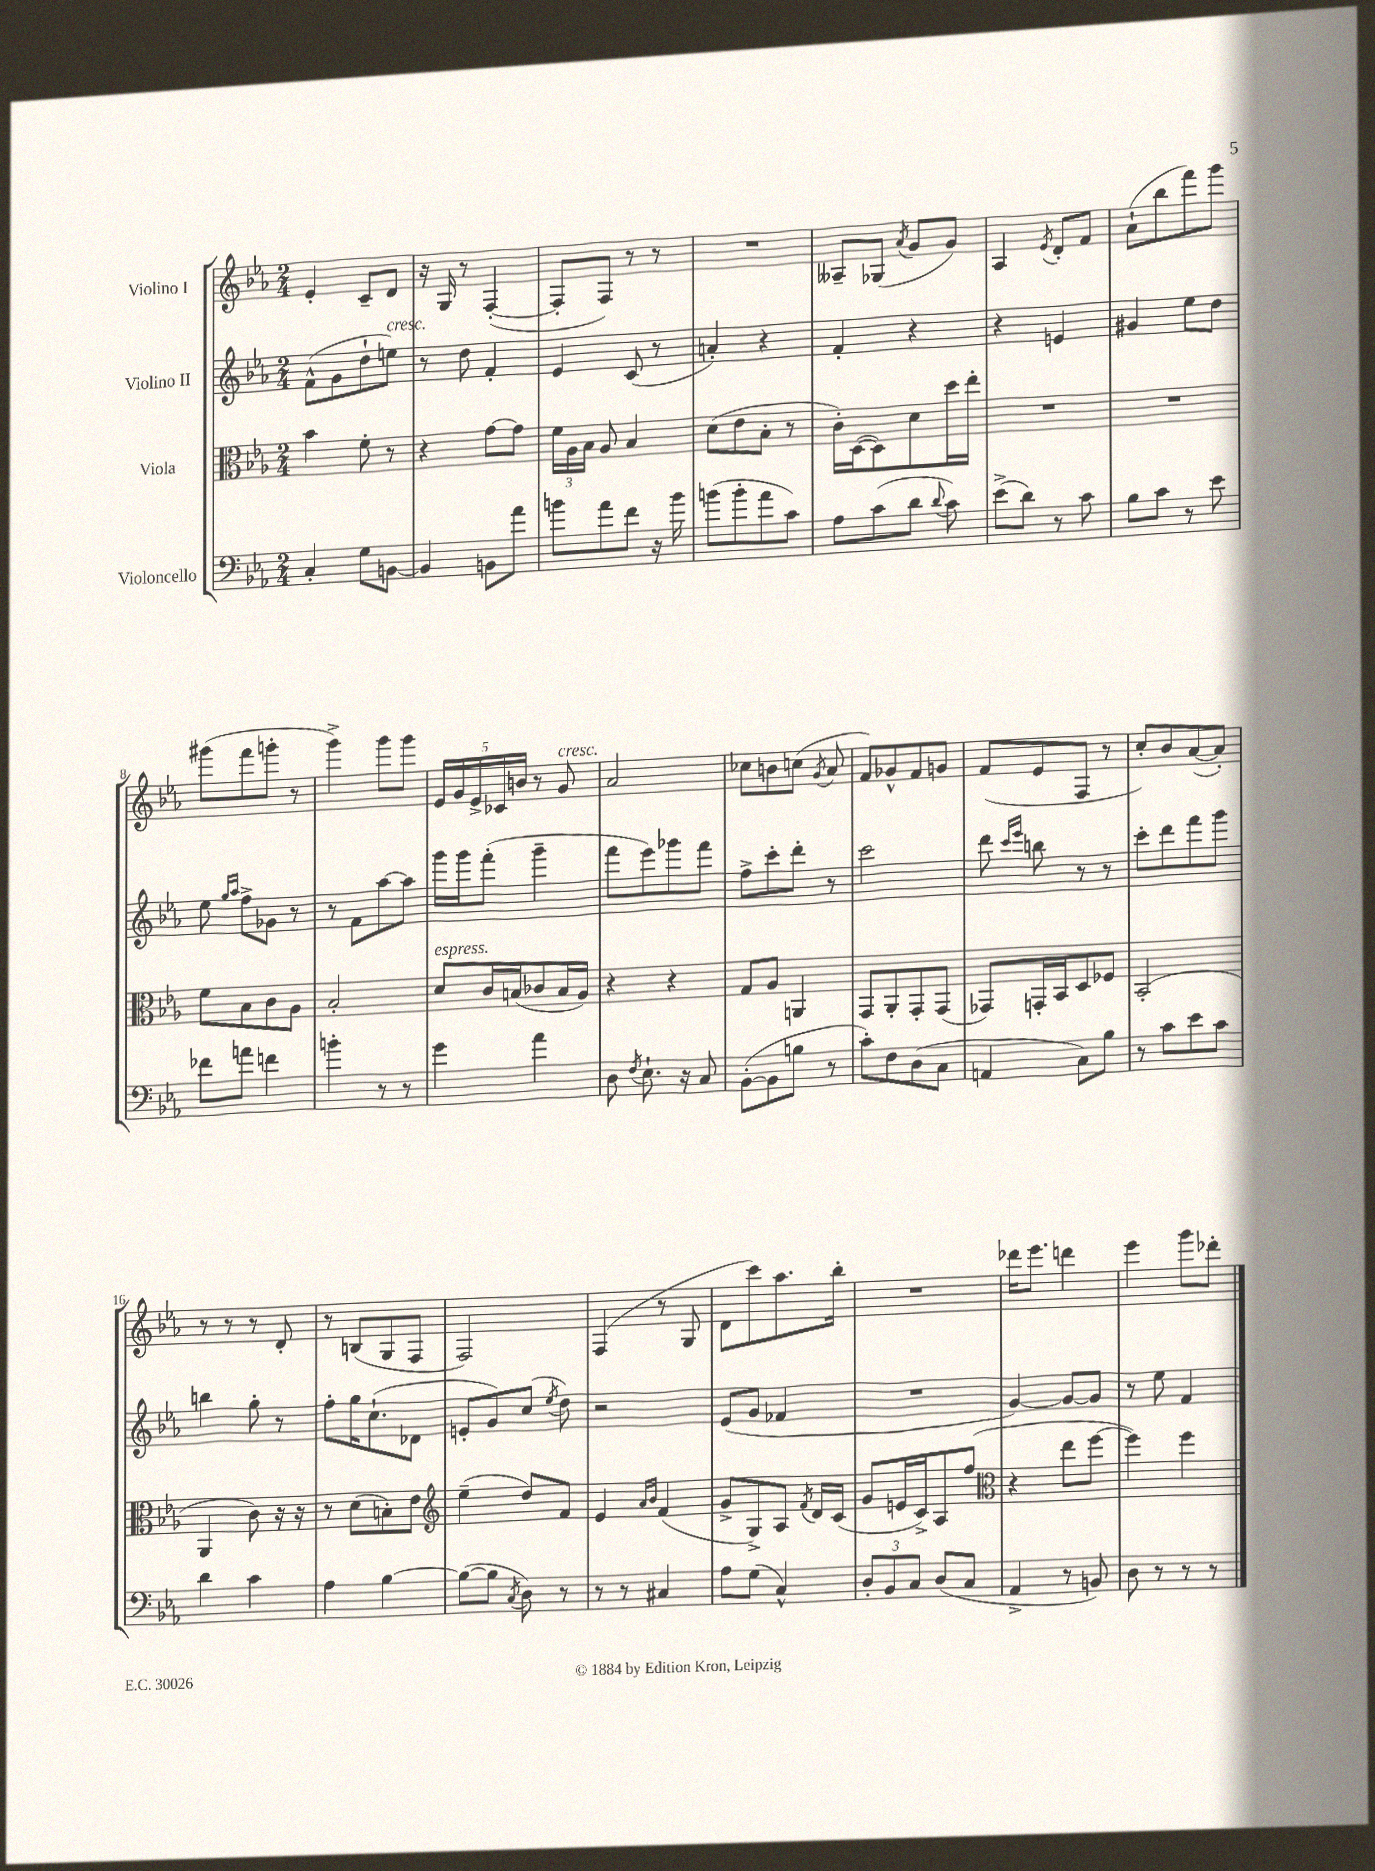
<<
\new StaffGroup <<
\new Staff = "s0" \with { instrumentName = "Violino I" } {
    \clef treble \key ees \major \numericTimeSignature \time 2/4
    \autoBeamOff ees'4-. c'8[-- d'8] |
    r16 g16 r8 f4~-.( |
    f8[-. f8]) r8 r8 |
    R2 |
    aeses8[-- ges8]( \acciaccatura { aes'8 } g'8[ g'8]) |
    aes4 \acciaccatura { ees'8 } d'8[-. f'8] |
    aes'8[-!( bes''8 f'''8) g'''8] |
    gis'''8[( f'''8 g'''8]-. r8 |
    g'''4->) g'''8[ g'''8] |
    \tuplet 5/4 { ees'16[ g'16 ees'16-> ces'16 b'16] } r8 g'8^\markup { \italic "cresc." } |
    aes'2 |
    ces''8[ b'8 c''8]( \acciaccatura { g'8 } aes'8 |
    f'8[) ges'8-^ f'8 g'8] |
    f'8[( ees'8 f8] r8 |
    c''8[-.) bes'8 aes'8~( aes'8]-.) |
    r8 r8 r8 d'8-. |
    r8 b8[( g8 f8] |
    f2) |
    f4( r8 g8 |
    d'8[ c'''8) aes''8. bes''16]-. |
    R2 |
    des'''16[ ees'''8.] d'''4 |
    ees'''4 g'''8[ des'''8]-. \bar "|." |
}
\new Staff = "s1" \with { instrumentName = "Violino II" } {
    \clef treble \key ees \major \numericTimeSignature \time 2/4
    \autoBeamOff f'8[-^( g'8 d''8-! e''8]^\markup { \italic "cresc." }) |
    r8 d''8 f'4-. |
    ees'4 c'8( r8 |
    a'4-.) r4 |
    f'4-. r4 |
    r4 e'4 |
    gis'4 ees''8[ d''8] |
    ees''8 \grace { g''16[ aes''16] } f''8[-> ges'8] r8 |
    r8 f'8[ aes''8~ aes''8] |
    g'''16[ g'''16 f'''8]-.( g'''4-- |
    f'''8[ ees'''8) ges'''8 f'''8] |
    f''8[-> c'''8-. d'''8]-. r8 |
    c'''2 |
    d'''8 \grace { c'''16[ ees'''16] } b''8 r8 r8 |
    c'''8[-. d'''8 f'''8 g'''8] |
    b''4 g''8-. r8 |
    f''8[-. g''16 c''8.-!( des'8] |
    e'8[-. g'8) c''8]( \acciaccatura { ees''8 } d''8) |
    r2 |
    ees'8[( g'8] fes'4 |
    R2 |
    g'4~) g'8[~ g'8] |
    r8 ees''8 f'4 \bar "|." |
}
\new Staff = "s2" \with { instrumentName = "Viola" } {
    \clef alto \key ees \major \numericTimeSignature \time 2/4
    \autoBeamOff bes'4 f'8-. r8 |
    r4 g'8[~ g'8] |
    \tuplet 3/2 { f'16[ aes16 bes16] } aes8 bes4 |
    d'8[( ees'8 bes8]-. r8 |
    c'16[-.) d16~( d8) d'8 d''16 ees''16]-. |
    R2 |
    R2 |
    f'8[ bes8 c'8 aes8] |
    bes2-. |
    d'8[^\markup { \italic "espress." } c'16 b16( ces'8 b16 aes16]) |
    r4 r4 |
    g8[ aes8] a,4 |
    g,8[ aes,8-. g,8-. g,8]( |
    ges,8[) g,16-. bes,16 d8 fes8] |
    bes,2-.( |
    aes,4 c'8) r16 r16 |
    r8 d'8[( b8-.) ees'8] |
    \clef treble ees''4--( d''8[) f'8] |
    ees'4 \grace { aes'16[ bes'16] } f'4( |
    g'8[-> g8->) aes8] \acciaccatura { f'8 } d'16[ c'16]( |
    g'8[ e'16 c'16->) aes8 f''8]( |
    \clef alto r4 ees''8[ f''8]~ |
    f''4) f''4 \bar "|." |
}
\new Staff = "s3" \with { instrumentName = "Violoncello" } {
    \clef bass \key ees \major \numericTimeSignature \time 2/4
    \autoBeamOff c4-. g8[ b,8]~ |
    b,4 b,8[ aes'8] |
    b'8[ aes'8 f'8] r16 b'16 |
    b'8[( b'8-. aes'8 c'8]) |
    aes8[ c'8( d'8] \appoggiatura { d'8 } c'8) |
    ees'8[->( d'8]) r8 c'8 |
    bes8[ c'8] r8 ees'8 |
    fes'8[ a'8] f'4 |
    b'4-. r8 r8 |
    g'4 aes'4 |
    d8 \acciaccatura { f8 } ees8.-! r16 c8 |
    bes,8[~-.( bes,8 b8] r8 |
    c'8[-.) f8 d8( c8] |
    a,4 c8[) bes8] |
    r8 c'8[ ees'8 c'8] |
    d'4 c'4 |
    aes4 bes4~ |
    bes8[~( bes8] \acciaccatura { c8 } d8) r8 |
    r8 r8 cis4 |
    aes8[ g8]( c4-^) |
    \tuplet 3/2 { d8[-. bes,8 c8] } d8[( c8] |
    aes,4-> r8 b,8) |
    d8 r8 r8 r8 \bar "|." |
}
>>
>>
